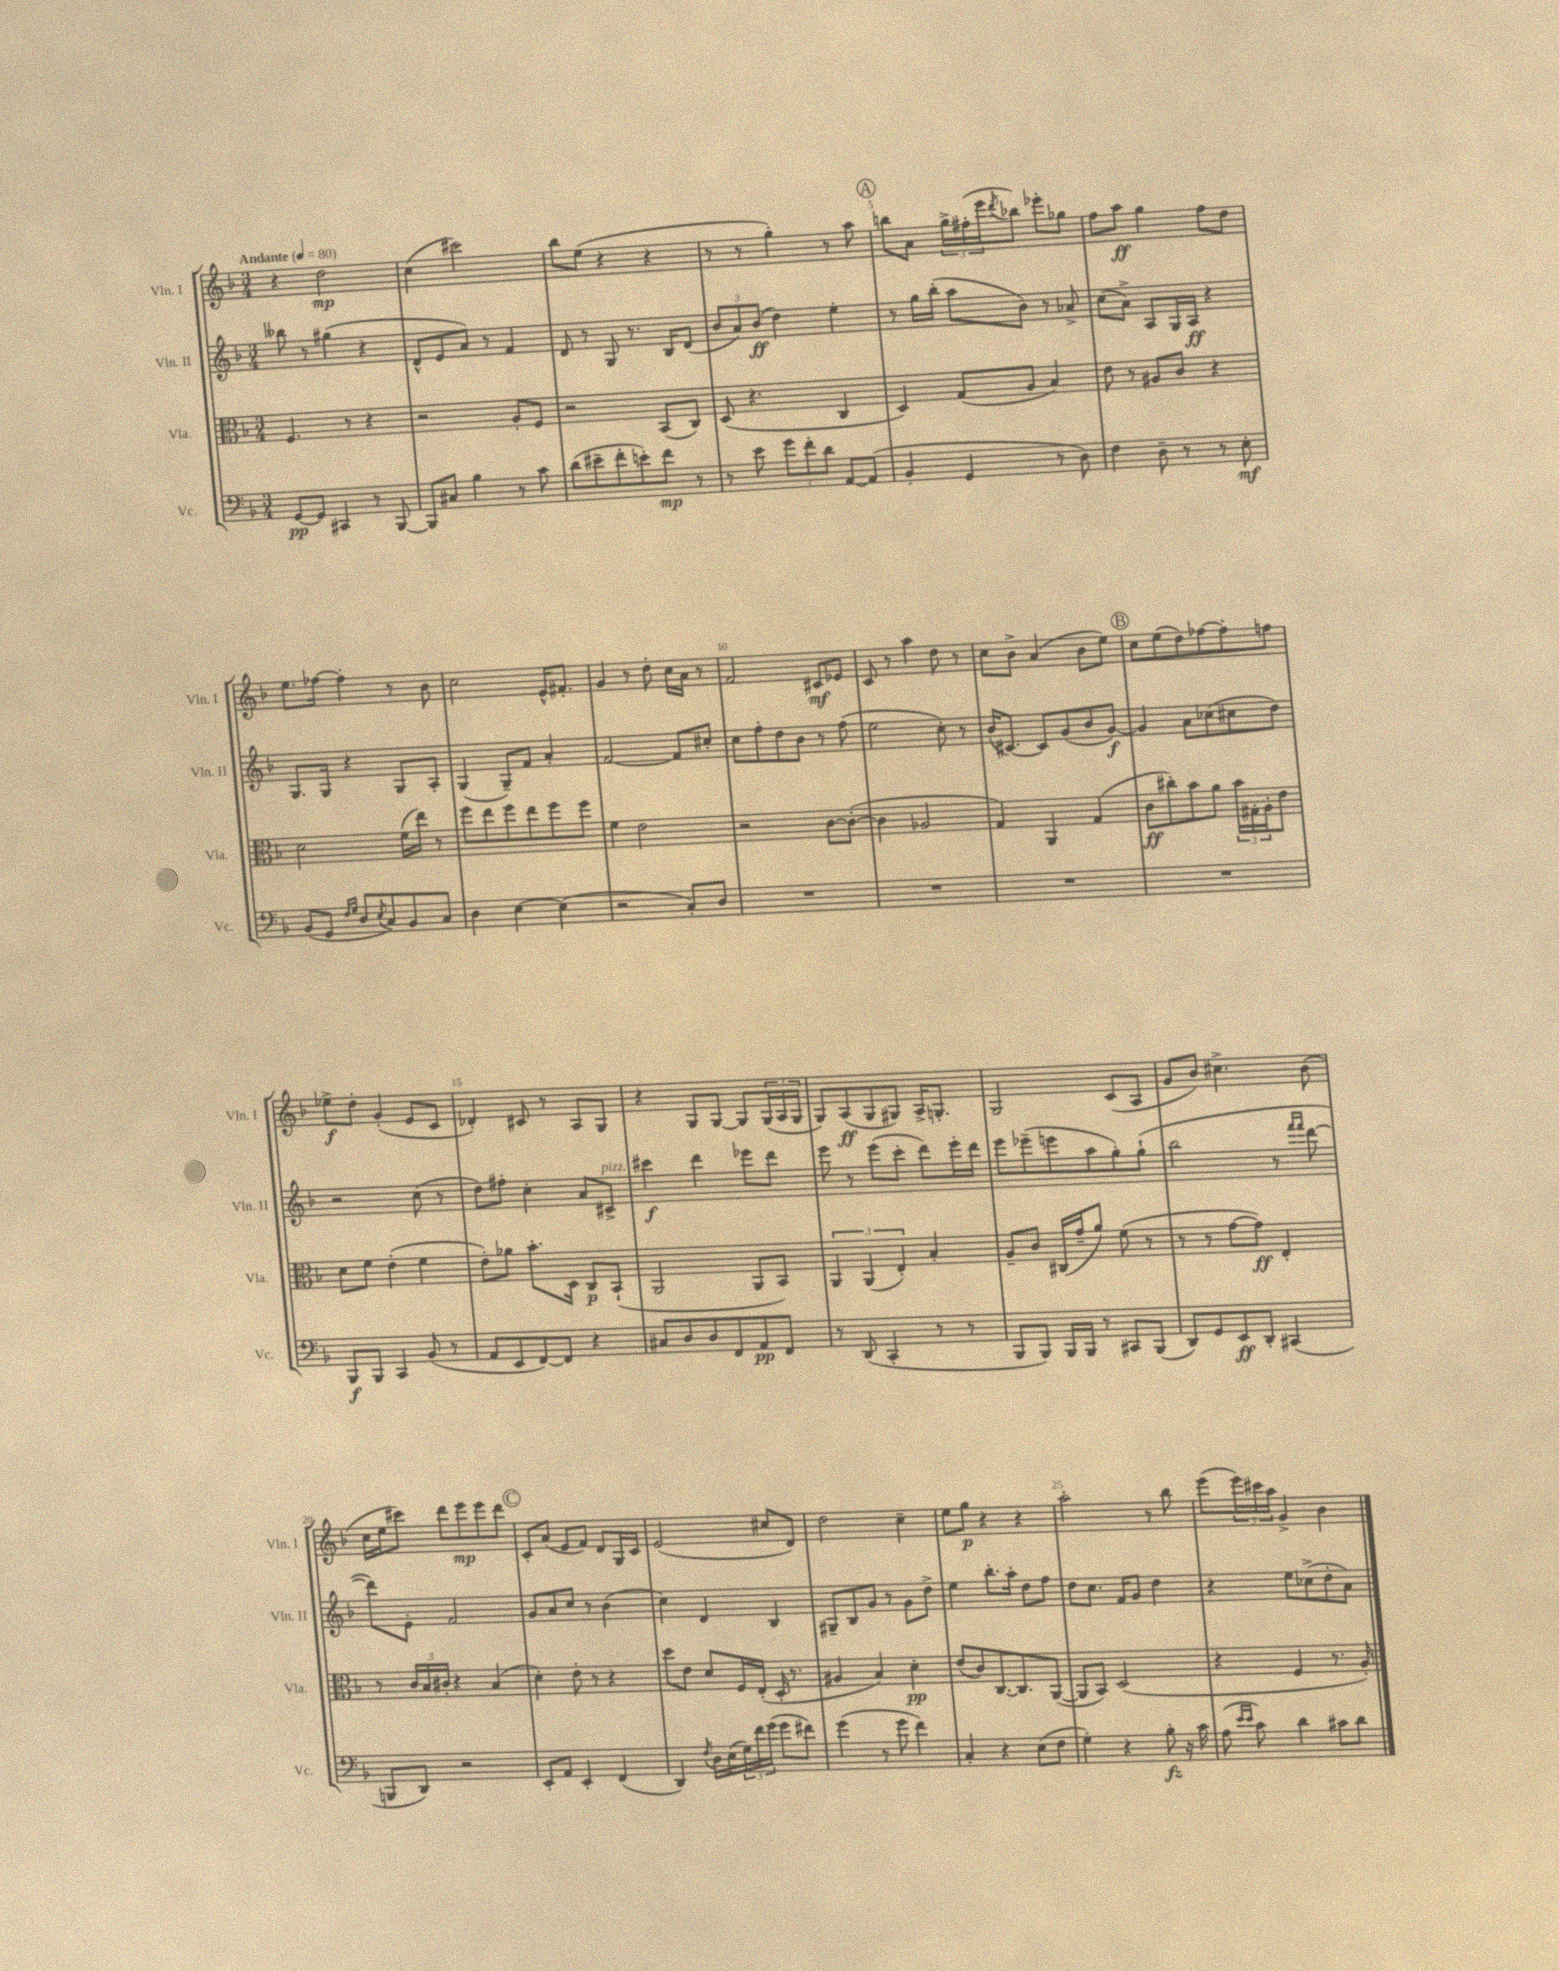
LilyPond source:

<<
\new StaffGroup <<
\new Staff = "s0" \with { instrumentName = "Vln. I" shortInstrumentName = "Vln. I" } {
    \clef treble \key f \major \numericTimeSignature \time 3/4 \tempo "Andante" 4 = 80
    r4 d''2\mp |
    c''4( cis'''2) |
    bes''8 e''8( r4 r4 |
    r8 r8 g''4-.) r8 a''8 |
    \mark \markup { \circle "A" } b''8 a'8 \tuplet 3/2 { g''16-> fis''16-.( e'''16 } \acciaccatura { d'''8 } bes''8) ees'''8-. ges''8 |
    f''8 a''8\ff g''4 f''8 d''8 |
    e''8. fes''16~ fes''4-. r8 bes'8 |
    c''2 e'16-^ fis'8.-. |
    g'4 r8 d''8-. c''16 a'16 r8 |
    f'2 cis'8\mf ees'8 |
    c'8 r8 a''4 d''8 r8 |
    c''8 bes'8-> a'4( bes'8 e''8) |
    \mark \markup { \circle "B" } c''8 e''8( d''8) fes''8~ fes''8-. f''8 |
    ees''8->\f d''8-. g'4-.( e'8 c'8 |
    des'4-.) cis'8 r8 a8 g8 |
    r4 g8 g8~ g8 \tuplet 3/2 { g16( a16 g16 } |
    g8) a8\ff( g8 gis8) a16-> g8.-. |
    g2 c'8( a8 |
    g'8 bes'8) cis''4.-> bes'8( |
    c''16 e''16 cis'''8) d'''8 e'''8\mp e'''8 d'''8 |
    \mark \markup { \circle "C" } c'8-. a'8( e'8 f'8) d'8 g16 c'16 |
    e'2( cis''8 d'8) |
    d''2 c''4-- |
    e''8 g''8\p r4 r4 |
    a''2-. r8 bes''8 |
    e'''8( \tuplet 3/2 { e'''16) cis'''16 a''16 } g'4-> bes'4 \bar "|." |
}
\new Staff = "s1" \with { instrumentName = "Vln. II" shortInstrumentName = "Vln. II" } {
    \clef treble \key f \major \numericTimeSignature \time 3/4
    beses''8 r8 gis''4( r4 |
    d'8-^ e'8 a'8) r8 f'4 |
    d'8 r8 g8 r8. bes16 d'8( |
    \tuplet 3/2 { bes'8 a'8) bes'8\ff( } d''4) e''4-. |
    \mark \markup { \circle "A" } r8 g''16 bes''16-.( a''8 bes'8) r8 aes'8-> |
    c''8( a'8->) a8 g16 a16\ff r4 |
    g8. g16 r4 g8 a8-. |
    g4( g8--) f'8 a'4-. |
    f'2~ f'8 cis''8-. |
    c''8 f''8-. d''8 bes'8 r8 f''8( |
    e''2 c''8-.) r8 |
    bes'16( cis'8.~) cis'8 g'8( bes'8 g'8~\f) |
    \mark \markup { \circle "B" } g'4 a'8 ces''8( cis''8 d''8) |
    r2 c''8( r8 |
    d''8) fis''8-. c''4-. a'8 cis'8->^\markup { \italic "pizz." } |
    cis'''4\f d'''4 ees'''8 d'''8 |
    e'''8 r8 e'''8( c'''8-. d'''8) e'''16-. d'''16 |
    e'''8 ees'''8--( e'''8 a''8 g''8-.) g''8-!( |
    bes''2 r8 \grace { f'''16 f'''16 } d'''8~ |
    d'''8) e'8-. f'2 |
    \mark \markup { \circle "C" } g'8 a'8 c''8 r8 bes'4( |
    c''4) d'4 bes4 |
    gis8-- bes8 g'8 r8 g'8 d''8-> |
    e''4 bes''8.-. a''16-. d''8 f''8 |
    d''8 c''8. f'16 g'8 d''4 |
    r4 e''8 ces''8->( d''8-. a'8) \bar "|." |
}
\new Staff = "s2" \with { instrumentName = "Vla." shortInstrumentName = "Vla." } {
    \clef alto \key f \major \numericTimeSignature \time 3/4
    f4. r8 r4 |
    r2 a8-. f8 |
    r2 bes,8( c8) |
    d8( r4. c4 |
    \mark \markup { \circle "A" } d4) g8( a8 bes4) |
    e'8 r8 ais8 c'8 r4 |
    d'2 f'16( e''16) r8 |
    f''8 e''8 f''8 e''8 f''8 f''8 |
    f'4 e'2 |
    r2 c'8~ c'8~-.( |
    c'4 aes2 |
    g4) a,4 g4( |
    \mark \markup { \circle "B" } c'8\ff cis''8-.) bes'8 a'8 \tuplet 3/2 { bes'16 gis16-. a16-. } e'8 |
    d'8 f'8 e'4-.( f'4 |
    e'8-.) aes'8 bes'8.-. d16 c8\p bes,8-!( |
    a,2 a,8 bes,8) |
    \tuplet 3/2 { a,4 a,4( e4-.) } bes4-. |
    a8-- c'8 cis16( g'16-- a'8) f'8( r8 |
    r8 r8 g'8~ g'8\ff) e4-. |
    r8 \tuplet 3/2 { c'16 bes16 cis'16-. } r4 bes4( |
    \mark \markup { \circle "C" } d'4-.) e'8-. r8 r4 |
    d''8 e'8 d'8 f16 e16-.( d16-. r8. |
    ais4 bes4) d'4-.\pp |
    e'8( c'8) c8.~ c8. a,8~( |
    a,8 bes,8) d2( |
    r4 f4 r8. a16-.) \bar "|." |
}
\new Staff = "s3" \with { instrumentName = "Vc." shortInstrumentName = "Vc." } {
    \clef bass \key f \major \numericTimeSignature \time 3/4
    g,8~\pp g,8 cis,4 r8 bes,,8~ |
    bes,,8 cis8 bes4 r8 c'8 |
    d'8( eis'8-- f'8-. e'8-.) f'8\mp r8 |
    r8 e'8 \tuplet 3/2 { g'8 f'8-. d'8 } a,8~ a,8( |
    \mark \markup { \circle "A" } bes,4-. g,4 r8 d8) |
    f4 d8-- r8 r8 e8-.\mf |
    bes,8( g,8 \grace { f16 g16 } d8 \acciaccatura { e8 } c8) bes,8 c8 |
    d4 e4~ e4( |
    r2 c8-.) d8 |
    R2. |
    R2. |
    R2. |
    \mark \markup { \circle "B" } R2. |
    bes,,8\f bes,,8 c,4 bes,8( r8 |
    a,8 e,8 f,8~) f,8 r4 |
    cis8 d8 d8 f,8 a,8\pp f,8 |
    r8 d,8( c,4-. r8 r8 |
    bes,,8 bes,,8) bes,,16 bes,,16 r8 cis,8 bes,,8( |
    d,8) g,8 e,8\ff d,8-. cis,4( |
    b,,8 d,8) r2 |
    \mark \markup { \circle "C" } e,8-. a,8 e,4-. f,4( |
    d,4) \acciaccatura { f8 } d16 e16( \tuplet 3/2 { g16) f'16 g'16( } g'8 fis'8) |
    g'4( r8 g'8 f'4) |
    c4-. r4 e8( f8 |
    g4-.) r4 bes8-.\fz r16 c'16 |
    a8( \grace { e'16 e'16 } c'8) d'4 cis'8 d'8 \bar "|." |
}
>>
>>
\layout { \context { \Score \override BarNumber.break-visibility = ##(#f #t #t) barNumberVisibility = #(every-nth-bar-number-visible 5) } }
